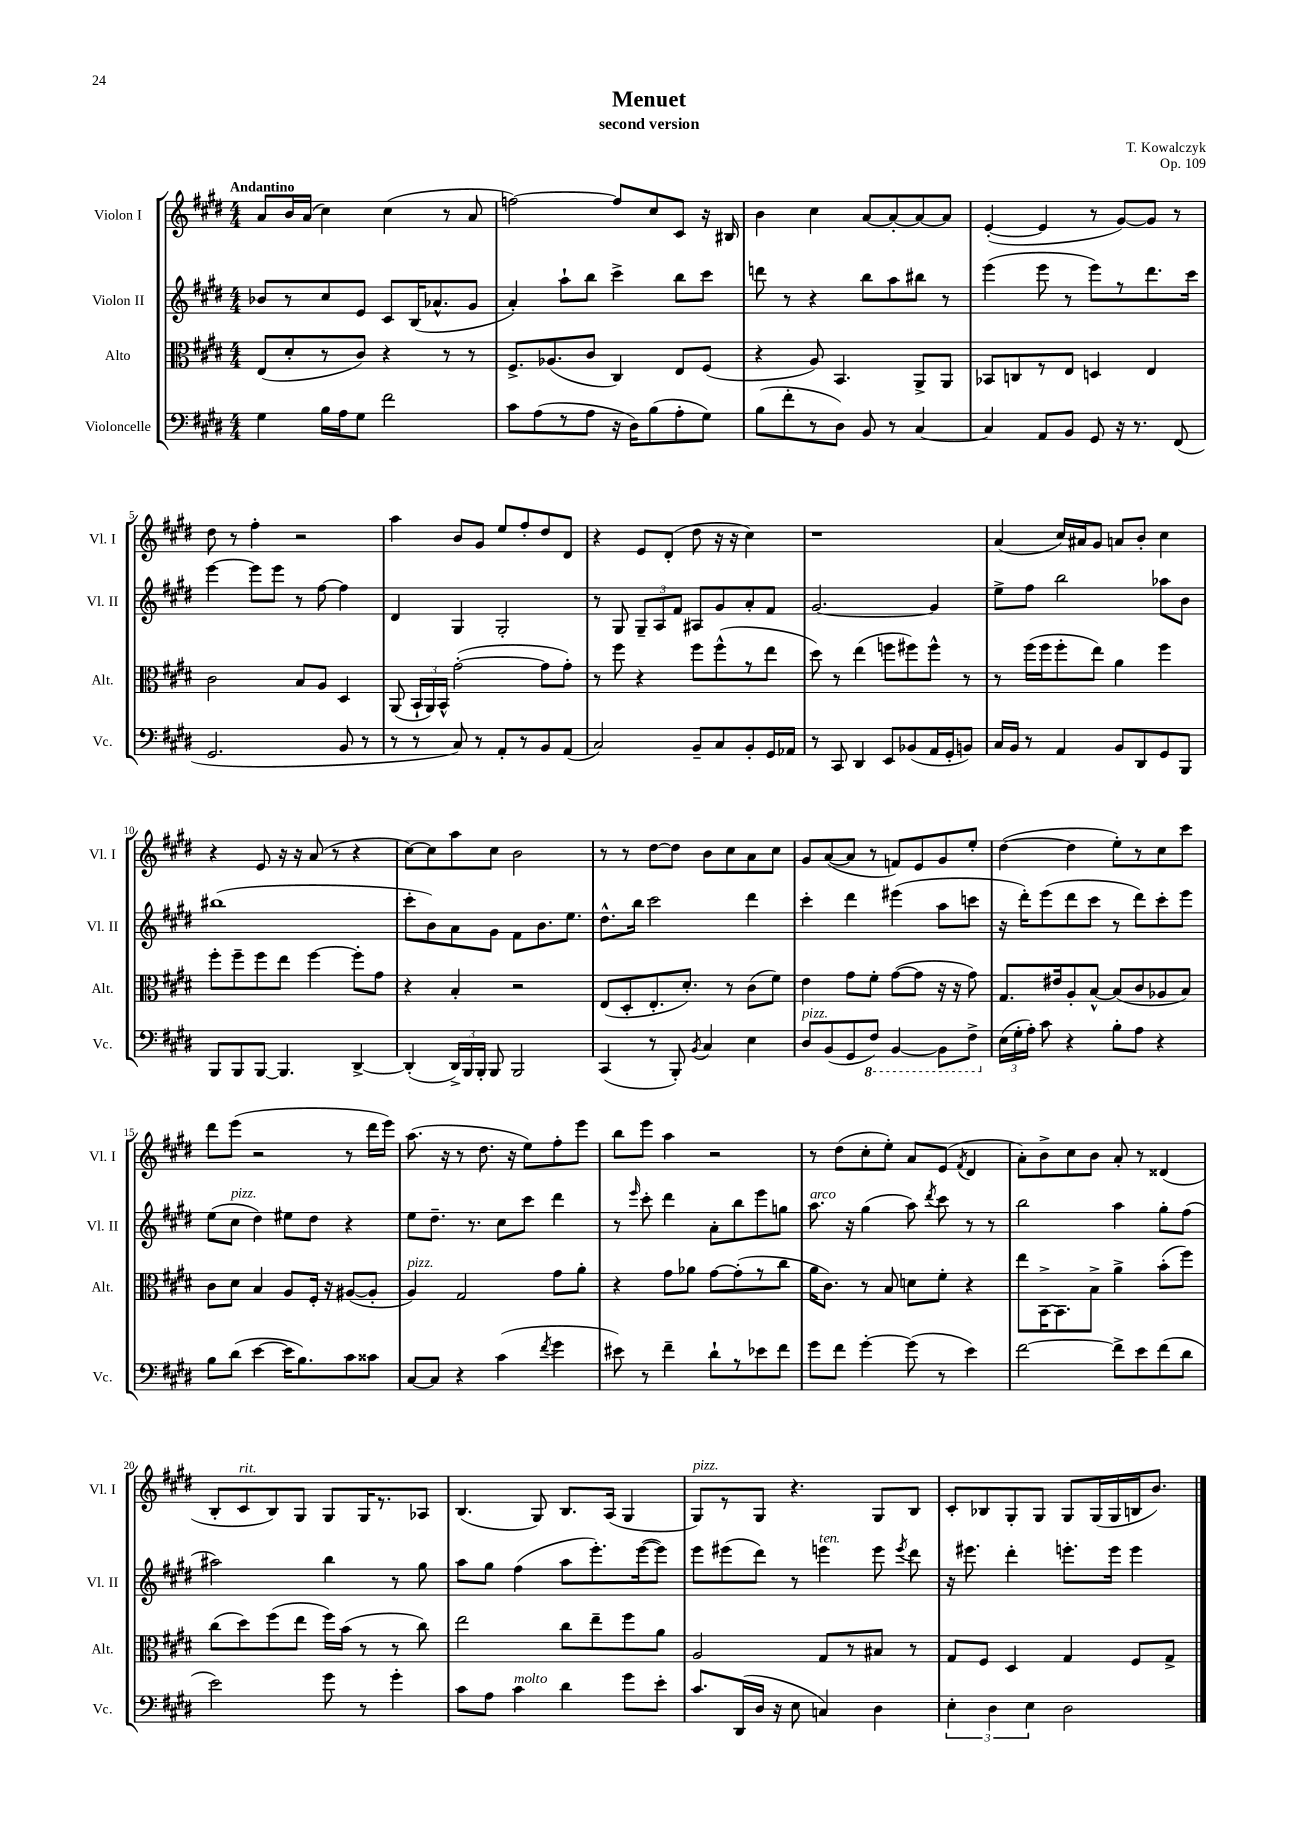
\header { title = "Menuet" composer = "T. Kowalczyk" subtitle = "second version" opus = "Op. 109" }
<<
\new StaffGroup <<
\new Staff = "s0" \with { instrumentName = "Violon I" shortInstrumentName = "Vl. I" } {
    \clef treble \key e \major \numericTimeSignature \time 4/4 \tempo "Andantino"
    \autoBeamOff a'8[ b'16 a'16]( cis''4) cis''4( r8 a'8 |
    f''2~) f''8[ cis''8 cis'8] r16 bis16 |
    b'4 cis''4 a'8[~ a'8~-. a'8~ a'8] |
    e'4~-.( e'4 r8 gis'8[~) gis'8] r8 |
    dis''8 r8 fis''4-. r2 |
    a''4 b'8[ gis'8] e''8[ fis''8-. dis''8 dis'8] |
    r4 e'8[ dis'8]-.( dis''8 r16 r16 cis''4) |
    r1 |
    a'4( cis''16[) ais'16 gis'8] a'8[ b'8]-. cis''4 |
    r4 e'8 r16 r16 a'8( r8 r4 |
    cis''8[~) cis''8 a''8 cis''8] b'2 |
    r8 r8 dis''8[~ dis''8] b'8[ cis''8 a'8 cis''8] |
    gis'8[ a'8~( a'8] r8 f'8[) e'8 gis'8 e''8]-. |
    dis''4~( dis''4 e''8[-.) r8 cis''8 cis'''8] |
    dis'''8[ e'''8]( r2 r8 dis'''16[ e'''16]) |
    a''8.( r16 r8 dis''8. r16 e''8[) fis''8-. e'''8] |
    b''8[ e'''8] a''4 r2 |
    r8 dis''8[( cis''8-. e''8]-.) a'8[ e'8]( \acciaccatura { fis'8 } dis'4 |
    a'8[-.) b'8-> cis''8 b'8] a'8-. r8 disis'4( |
    b8[-. cis'8^\markup { \italic "rit." } b8) gis8] gis8[ gis16 r8. aes8] |
    b4.( gis8) b8.[ a16]( gis4 |
    gis8[^\markup { \italic "pizz." }) r8 gis8] r4. gis8[ b8] |
    cis'8[-. bes8 gis8-. gis8] gis8[ gis16( gis16 b16 b'8.]) \bar "|." |
}
\new Staff = "s1" \with { instrumentName = "Violon II" shortInstrumentName = "Vl. II" } {
    \clef treble \key e \major \numericTimeSignature \time 4/4
    \autoBeamOff bes'8[ r8 cis''8 e'8] cis'8[ b16( aes'8.-^ gis'8] |
    a'4-.) a''8[-! b''8] cis'''4-> b''8[ cis'''8] |
    d'''8 r8 r4 b''8[ a''8 bis''8] r8 |
    e'''4( e'''8 r8 e'''8[) r8 dis'''8. cis'''16] |
    e'''4~ e'''8[ e'''8] r8 fis''8~ fis''4 |
    dis'4 gis4 gis2-. |
    r8 gis8 \tuplet 3/2 { gis8[-- a8 fis'8] } ais8[ gis'8 a'8-. fis'8] |
    gis'2.~ gis'4 |
    e''8[-> fis''8] b''2 aes''8[ b'8] |
    bis''1( |
    cis'''8[-. b'8) a'8 gis'8] fis'8[ b'8. e''8.] |
    dis''8.[-^ b''16] cis'''2 dis'''4 |
    cis'''4-. dis'''4 eis'''4( a''8[ c'''8] |
    r16 dis'''16[-.) e'''8( dis'''8 cis'''8] r8 dis'''8[) cis'''8-. e'''8] |
    e''8[( cis''8]^\markup { \italic "pizz." } dis''4) eis''8[ dis''8] r4 |
    e''8[ dis''8.]-- r8. cis''8[ cis'''8] dis'''4 |
    r8 \grace { e'''16 } cis'''8-. dis'''4 a'8[-. b''8 e'''8 g''8] |
    a''8.^\markup { \italic "arco" } r16 gis''4( a''8) \acciaccatura { dis'''8 } cis'''8 r8 r8 |
    b''2 a''4 gis''8[-. fis''8]( |
    ais''2) b''4 r8 gis''8 |
    a''8[ gis''8] fis''4( a''8[ e'''8.-.) e'''16~( e'''8]) |
    e'''8[ eis'''8( dis'''8]) r8 e'''4^\markup { \italic "ten." } e'''8 \acciaccatura { e'''8 } dis'''8 |
    r16 eis'''8. dis'''4-. e'''8.[-. e'''16] e'''4 \bar "|." |
}
\new Staff = "s2" \with { instrumentName = "Alto" shortInstrumentName = "Alt." } {
    \clef alto \key e \major \numericTimeSignature \time 4/4
    \autoBeamOff e8[( dis'8-. r8 cis'8]) r4 r8 r8 |
    fis8.[-> aes8.( cis'8] cis4) e8[ fis8]( |
    r4 a8) b,4. a,8[-> a,8] |
    bes,8[ c8 r8 e8] d4 e4 |
    cis'2 b8[ a8] dis4 |
    a,8( \tuplet 3/2 { b,16[-! a,16) b,16]-^ } gis'2~-.( gis'8[ gis'8]-.) |
    r8 fis''8 r4 fis''8[ fis''8-^( r8 e''8] |
    dis''8) r8 e''4( f''8[ fis''8) fis''8]-^ r8 |
    r8 fis''16[( fis''16 fis''8-. e''8]) a'4 fis''4 |
    fis''8[-. fis''8-- fis''8 e''8] fis''4~ fis''8[-. gis'8] |
    r4 b4-. r2 |
    e8[( dis8-. e8.-. dis'8.]-.) r8 cis'8[( fis'8]) |
    e'4 gis'8[ fis'8]-. gis'8[~( gis'8] r16 r16 gis'8) |
    gis8.[ eis'16 a8-. b8]~-^ b8[( cis'8 aes8 b8]) |
    cis'8[ dis'8] b4 a8[ fis16]-. r16 ais8[~( ais8]-. |
    a4^\markup { \italic "pizz." }) gis2 gis'8[ a'8]-. |
    r4 gis'8[ aes'8] gis'8[~ gis'8-.( r8 cis''8] |
    a'16[ cis'8.]) r8 b8 d'8[ fis'8]-. r4 |
    e''8[ b,16~-> b,8. b8]-> a'4-> b'8[-.( fis''8]) |
    cis''8[( dis''8) fis''8( e''8] fis''16[) b'16]( r8 r8 cis''8) |
    e''2 cis''8[ e''8-- fis''8 a'8] |
    a2 gis8[ r8 bis8] r8 |
    gis8[ fis8] dis4 gis4 fis8[ gis8]-> \bar "|." |
}
\new Staff = "s3" \with { instrumentName = "Violoncelle" shortInstrumentName = "Vc." } {
    \clef bass \key e \major \numericTimeSignature \time 4/4
    \autoBeamOff gis4 b16[ a16 gis8] fis'2 |
    cis'8[ a8( r8 a8] r16 dis16[) b8( a8-. gis8]) |
    b8[( fis'8-. r8 dis8]) b,8 r8 cis4~ |
    cis4 a,8[ b,8] gis,8 r16 r8. fis,8( |
    gis,2. b,8 r8 |
    r8 r8 cis8) r8 a,8[-. r8 b,8 a,8]( |
    cis2) b,8[-- cis8 b,8-. gis,16 aes,16] |
    r8 cis,8 dis,4 e,8[ bes,8( a,16 gis,16-. b,8]) |
    cis16[ b,16] r8 a,4 b,8[ dis,8 gis,8 b,,8] |
    b,,8[ b,,8 b,,8]~ b,,4. dis,4~-> |
    dis,4-.( \tuplet 3/2 { dis,16[->) b,,16 b,,16]-. } b,,8 b,,2 |
    cis,4( r8 b,,8-.) \acciaccatura { b,8 } cis4 e4 |
    dis8[^\markup { \italic "pizz." } b,8( gis,8 \ottava #-1 fis,8]) b,,4~ b,,8[ fis,8]-> \ottava #0 |
    \tuplet 3/2 { e16[( gis16-. a16]-.) } cis'8 r4 b8[-. a8] r4 |
    b8[ dis'8]( e'4~ e'16[ b8.) cis'8 cisis'8] |
    cis8[~ cis8] r4 cis'4( \acciaccatura { fis'8 } gis'4 |
    eis'8) r8 fis'4-- dis'8[-! r8 ees'8 fis'8] |
    gis'8[ fis'8] gis'4~-. gis'8( r8 e'4) |
    fis'2~ fis'8[-> e'8 fis'8( dis'8] |
    e'2) gis'8 r8 gis'4-. |
    cis'8[ a8] cis'4^\markup { \italic "molto" } dis'4 gis'8[ e'8]-. |
    cis'8.[ dis,16( dis16] r16 e8 c4) dis4 |
    \tuplet 3/2 { e4-. dis4 e4 } dis2 \bar "|." |
}
>>
>>
